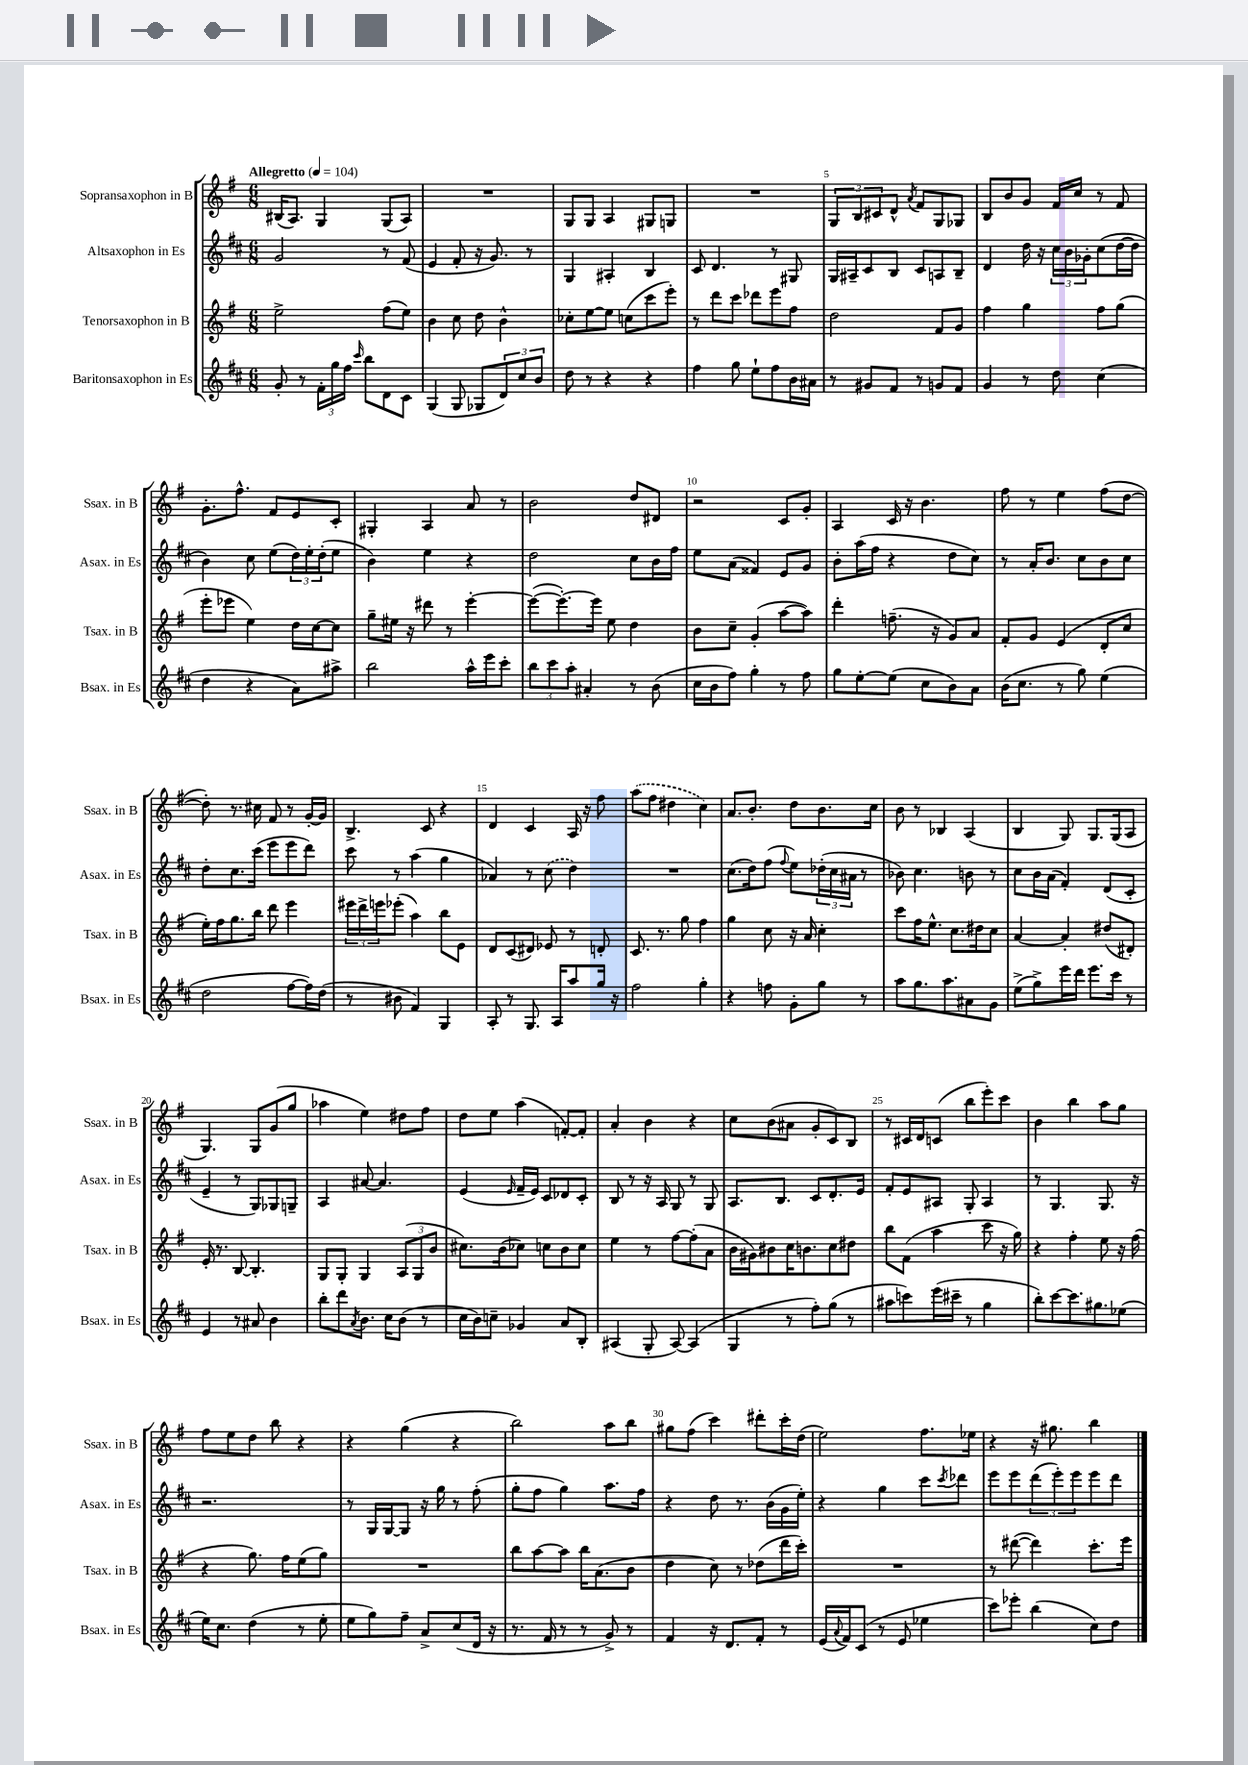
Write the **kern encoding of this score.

**kern	**kern	**kern	**kern
*staff4	*staff3	*staff2	*staff1
*clefG2	*clefG2	*clefG2	*clefG2
*k[f#c#]	*k[f#]	*k[f#c#]	*k[f#]
*M6/8	*M6/8	*M6/8	*M6/8
*MM104	*MM104	*MM104	*MM104
8g'/	2ee^\	2g/	(16B#/LK
.	.	.	8.A/J)
8r	.	.	.
24f#'\LL	.	.	4G/
24gg\	.	.	.
24ff#\JJ	.	.	.
16qqccc#/	.	.	.
8bb\L	.	.	.
8d\	(8ff#\L	8r	(8G/L
8c#\J	8ee\J)	(8f#/	8A/J)
=	=	=	=
(4G/	4b\	4e/	2.r
8G/	8cc\	8f#'/	.
8G-/L	8dd\	16r	.
.	.	8.g/)	.
12d/)	4b^^\	.	.
12cc#/	.	.	.
.	.	8r	.
12b/J	.	.	.
=	=	=	=
8dd\	8cc-'\L	4G/	8G/L
8r	[8ee\	.	8G/J
4r	8ee\]J	4A#'/	4A/
.	(8cc\L	.	.
4r	8ccc\	4B/	8G#/L
.	8eee'\J)	.	8G/J
=	=	=	=
4ff#\	8r	8c#/	2.r
.	8ddd\L	4.d/	.
8gg\	8ccc\J	.	.
8ee`\L	8ddd-\L	.	.
8ff#\	8eee\	8r	.
16b\L	8ff#\J	8G#/	.
16a#\JJ	.	.	.
=	=	=	=
8r	2dd\	16G/LL	12G/L
.	.	16A#~/J	.
.	.	.	12B/
8g#/L	.	8c#/	.
.	.	.	12c#/
8f#/J	.	8B/J	8d^^/J
.	.	.	8qa/
8r	.	8c#/L	8f#/L
8g/L	8f#/L	8A/	8G/
8f#/J	8g/J	8B~/J	8G-/J
=	=	=	=
4g/	4ff#\	4d/	8B/L
.	.	.	8b/
8r	4gg\	16dd\	8g/J
.	.	16r	.
8dd\	.	24cc#\LL	16f#/LL
.	.	24b\	.
.	.	.	16cc/JJ
.	.	24g-'\J	.
(4cc#\	8ff#\L	(8cc#\	8r
.	(8gg\J	[16dd\L	8f#/
.	.	16dd\]JJ	.
=	=	=	=
4dd\	8eee'\L	4b\)	8.g'\L
.	8eee-\J	.	.
.	.	.	8.ff#^^\J
4r	4ee\)	8cc#\	.
.	.	(8ee\L	8f#/L
8a\L)	16dd\LL	24dd\L)	8e/
.	.	24ee'\	.
.	[16cc\J	.	.
.	.	(24dd'\J	.
8aa#^\J	8cc\]J	8ee\J	8c'/J
=	=	=	=
2bb\	8gg~\L	4b\)	4G#'/
.	16ee#\Jk	.	.
.	16r	.	.
.	8ddd#\	4ee\	4A/
.	8r	.	.
16aa^^\LL	[4eee'\	4r	8a/
16eee\J	.	.	.
8ccc#'\J	.	.	8r
=	=	=	=
12bb\L	(8eee\_L	2dd\	2b\
12ccc#\	.	.	.
.	8.eee'\_)	.	.
12aa'\J	.	.	.
4a#'/	.	.	.
.	16eee\]Jk	.	.
.	8ee\	.	.
8r	4dd\	8cc#\L	8dd/L
(8b\	.	16b\L	8d#/J
.	.	16ff#\JJ	.
=	=	=	=
16cc#\LL	8b\L	8ee\L	2r
16b\J	.	.	.
8ff#\J)	8cc~\J	(8a\J	.
4gg'\	(4g'/	4f##/)	.
8r	[8aa\L	8e/L	8c/L
8ff#\	8aa\]J)	8g/J	8g'/J
=	=	=	=
8gg\L	4ddd'\	8b'\L	4A/
[8ee'\	.	(16aa\L	.
.	.	16ff#\JJ	.
(8ee\]J	(8.ff~\	4r	16c/
.	.	.	16r
8cc#\L	.	.	4.b\
.	16r	.	.
8b\)	8g/L)	8dd\L	.
8a\J	8a/J	8cc#\J)	.
=	=	=	=
(16b\LK	8f#'/L	8r	8ff#\
8.cc#\J	.	.	.
.	8g/J	16a'/LK	8r
.	.	8.b/J	.
8r	(4e/	.	4ee\
8gg\)	.	8cc#\L	.
(4ee\	8d'/L	8b\	(8ff#\L
.	8cc/J	8cc#\J	[8dd\J
=	=	=	=
2dd\	16ee'\LL)	8dd'\L	8dd'\])
.	16ff#\J	.	.
.	8.gg\	8.cc#\	8.r
.	16bb\Jk	(16ccc#\Jk	16cc#\
.	8ddd\	8eee\L	8f#/
[8ff#\L	4eee\	8eee\	8r
16ff#\]L)	.	8ddd\J)	[16g'/LL
(16dd\JJ	.	.	16g/]JJ
=	=	=	=
8r	24eee#\LL	8ccc#\	4.B^/
.	24ddd^\	.	.
.	24eee\J	.	.
8b#\	(8eee-'\J	8r	.
4f#/)	4aa\)	(4aa\	.
.	.	.	8c/
4G/	8bb\L	4gg\	4r
.	8e\J	.	.
=	=	=	=
8A'/	8d/L	4a-/)	4d/
8r	(8c/	.	.
8.G/	8d#/J)	8r	4c/
.	8e-/	(8cc#\	.
16A/LK	.	.	.
8aa/	8r	4dd\)	16A/
.	.	.	16r
16gg/Jk	8d'/	.	8ff#\
16r	.	.	.
=	=	=	=
2ff#\	8.c/	2.r	(8aa\L
.	.	.	8ff#\J
.	8.r	.	.
.	.	.	4dd#\
.	8gg\	.	.
4gg'\	4ff#\	.	4cc\)
=	=	=	=
4r	4gg\	(8.cc#\L	8.a/L
.	.	16dd\k)	8.b'/J
8ff\	8cc\	(8ff#\J	.
.	.	8qqff#/	.
8g'\L	16r	8ee\L)	8dd\L
.	16a/	.	.
8gg\J	4cc'\	(24dd-'\L	8.b\
.	.	24cc#\	.
.	.	24a#\JJ	.
8r	.	8r	.
.	.	.	16cc\Jk
=	=	=	=
8aa\L	8ccc\L	8b-\)	8b\
8.gg\	16ff#\K	4.cc#\	8r
.	8.ee^^\J	.	.
.	.	.	4B-/
8.aa\	.	.	.
.	8.cc\L	.	.
8a#\	.	8b\	(4A/
.	16dd#\k	.	.
8g\J	8cc\J	8r	.
=	=	=	=
(8ee^\L	[4a/	8cc#\L	4B/
8gg^\)	.	16b\L	.
.	.	(16a\JJ	.
16eee\L	4a'/]	4f#'/)	8G/)
16ddd\JJ	.	.	.
8.eee\L	.	.	8.G/L
.	(8dd#/L	(8d/L	.
16ccc#\Jk	.	.	(16G/k
8r	8d#'/J)	8c#'/J	8A/J
=	=	=	=
4e/	16e'/	4e~/	4.G/)
.	8.r	.	.
8r	[8B/	8r	.
8a#/	4.B'/]	8G/L)	8G/L
4b\	.	8G-/	(8g/
.	.	8G~/J	8gg/J
=	=	=	=
8bb'\L	8G/L	4A/	4aa-\
8ddd\	8G'/J	.	.
8qa/	.	.	.
8.b\J	4G/	[8a#/	4ee\)
.	.	4.a#/]	.
16cc#\LK	.	.	.
(8b\J	(12A/L	.	8dd#\L
.	12G/	.	.
8r	.	.	8ff#\J
.	12b/J	.	.
=	=	=	=
16cc#\LL	8.cc#\L)	(4e/	8dd\L
16b\J)	.	.	.
8cc~\J	.	.	8ee\J
.	(16b\k	.	.
.	.	16qqe/	.
4g-/	8cc-\J)	16f#~/LL	(4aa\
.	.	16e/JJ)	.
.	8cc\L	8c#/L	.
8a/L	8b\	8d-/	[8f'/L)
8B'/J	8cc\J	8c#'/J	8f'/]J
=	=	=	=
(4A#/	4ee\	8B/	4a'/
.	.	8r	.
8G'/	8r	16r	4b\
.	.	16A/	.
[8A#/)	[8ff#\L	8G/	.
(4A#/]	(8ff#'\]	8r	4r
.	8a\J	8G/	.
=	=	=	=
4G/	16b\LL	8.A/L	8cc\L
.	16g#\J)	.	.
.	8b#\	.	(8b\
.	.	8.B/J	.
8r	16cc\K	.	8a#\J
.	8.b\	.	.
8ff#'\L)	.	8c#/L	8g'/L
(8gg\J	8cc\	8.d'/	8c/)
8r	8dd#\J	.	8B/J
.	.	16e/Jk	.
=	=	=	=
8aa#\L	8bb\L	8f#'/L	8r
8ccc\)	(8f#\J	8e/	16c#/LL
.	.	.	16d/J
(16eee\L	4aa\	8A#/J	(8c/J
16ccc#~\JJ	.	.	.
8r	.	8G'/	8bb\L
4gg\	8ccc\	4A#/	8eee'\)
.	16r	.	8ccc\J
.	16gg\)	.	.
=	=	=	=
8bb'\L)	4r	8r	4b\
[8ccc#\	.	4.G/	.
8.ccc#\]	4ff#'\	.	4bb\
8.gg#\	.	.	.
.	8ee\	8.G/	8aa\L
(8ee-\J	16r	.	8gg\J
.	(16ff#\	16r	.
=	=	=	=
16ee\LK)	4r	2.r	8ff#\L
8.cc#\J	.	.	.
.	.	.	8ee\
(4dd\	8.gg\)	.	8dd\J
.	.	.	8bb\
.	16ff#\LK	.	.
8r	(8ee\	.	4r
8ee'\	8gg\J)	.	.
=	=	=	=
8ee\L	2.r	8r	4r
8gg\)	.	16G/LL	.
.	.	[16G/J	.
8ff#~\J	.	8G/]J	(4gg\
8a^/L	.	16r	.
.	.	16gg\	.
(8cc#/	.	8r	4r
16d/Jk	.	(8ff#'\	.
16r	.	.	.
=	=	=	=
8.r	8bb\L	8gg'\L	2bb\)
.	[8aa\	8ff#\J	.
16f#/	.	.	.
8r	8aa\]J	4gg\)	.
8r	16bb\LK	.	.
.	(8.a\	.	.
8g^/)	.	8.aa\L	8aa\L
8r	8b\J	.	8bb\J
.	.	16ff#\Jk	.
=	=	=	=
4f#/	4dd\	4r	8gg#\L
.	.	.	(8ff#\J
16r	8cc\)	8dd\	4ccc\)
8.d/L	.	.	.
.	8r	8.r	.
8f#'/J	(8dd-\L	.	8ddd#'\L
.	.	(16b\LL	.
8r	16ddd\L	16g\	16ccc'\L
.	16ccc'\JJ)	16ee'\JJ)	(16dd\JJ
=	=	=	=
(16e/LL	2.r	4r	2ee\)
8qqa/	.	.	.
16f#/J)	.	.	.
(8c#/J	.	.	.
8r	.	4gg\	.
8e/	.	.	.
4ee-\	.	8ccc#\L	8.ff#\L
.	.	8qccc#/	.
.	.	8ddd-\J	.
.	.	.	16ee-\Jk
=	=	=	=
8ccc#\L)	8r	8eee\L	4r
8eee-'\J	([8ddd#\	8eee\	.
(4bb\	4ddd#\])	(12ddd\	16r
.	.	.	8.gg#\
.	.	12eee'\)	.
.	.	12eee\	.
8cc#\L)	8.ccc'\L	8eee\	4bb\
8dd\J	.	8ddd\J	.
.	16eee\Jk	.	.
==	==	==	==
*-	*-	*-	*-
